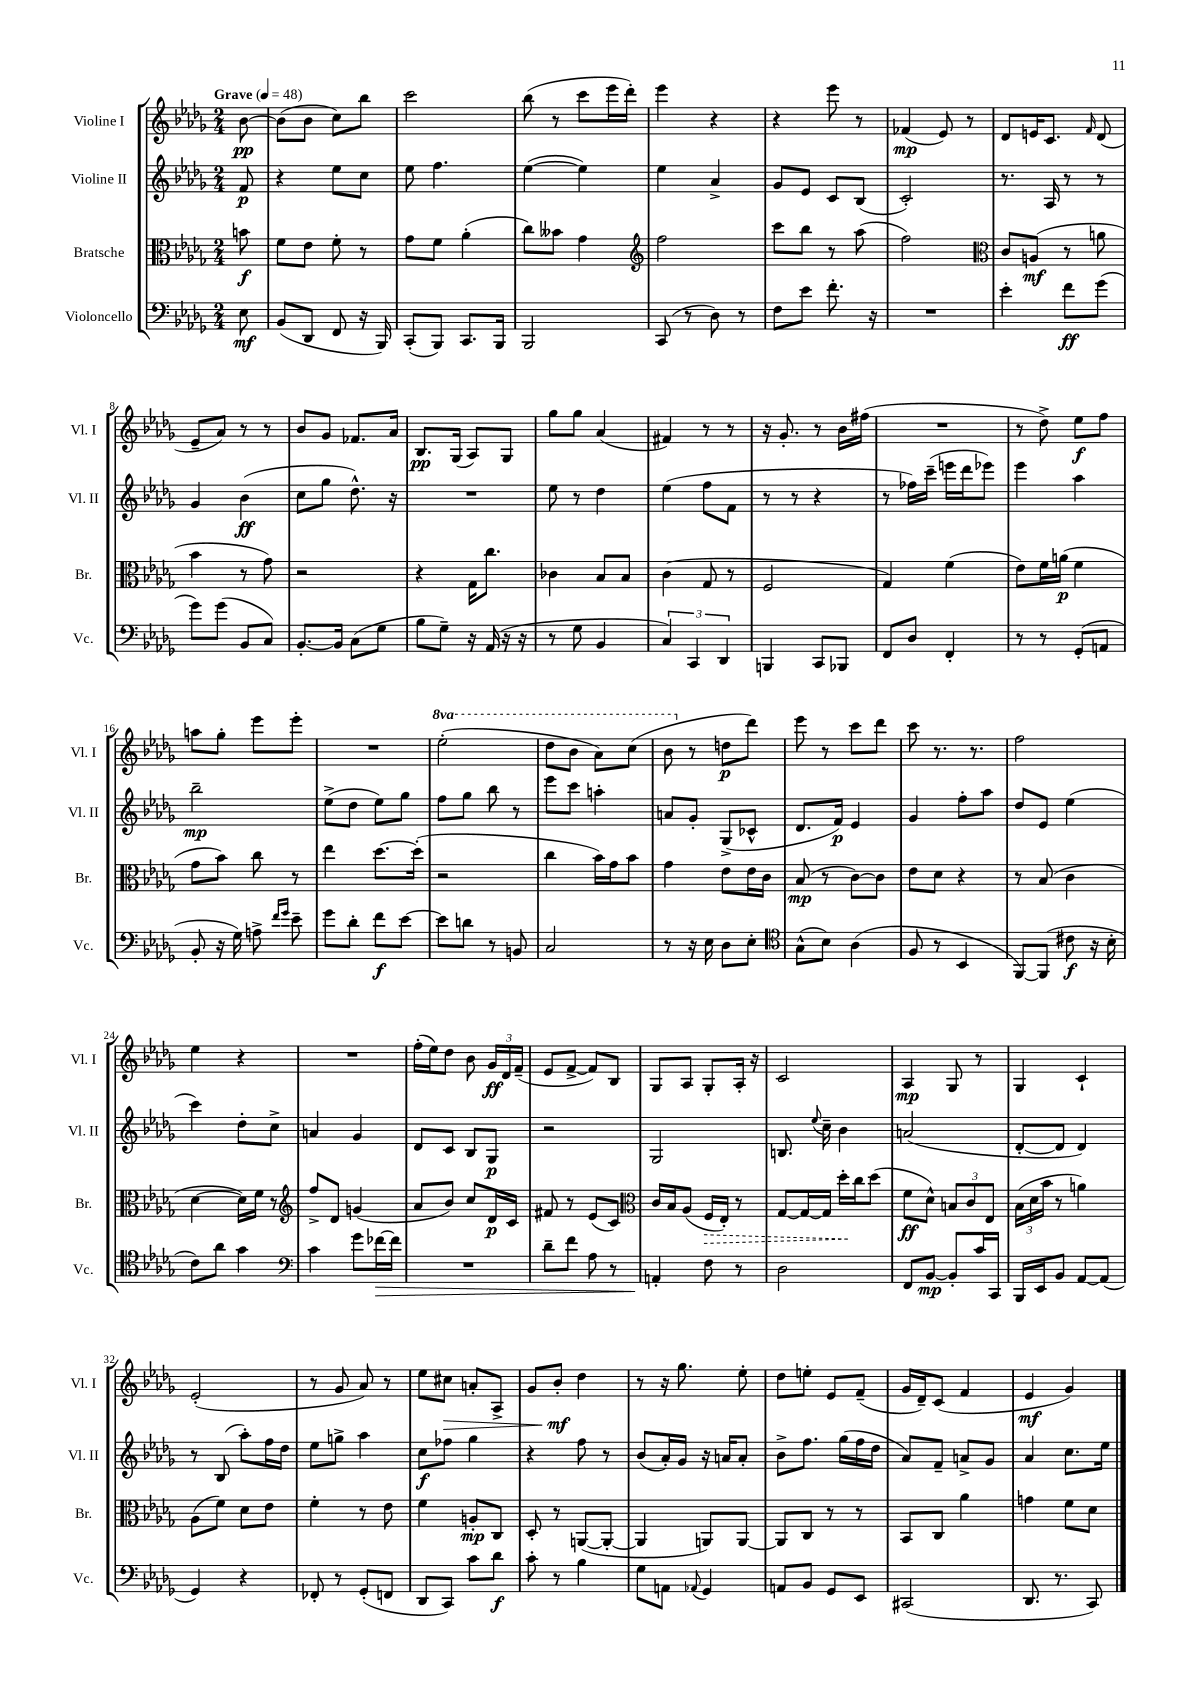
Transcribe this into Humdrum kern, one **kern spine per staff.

**kern	**dynam	**kern	**dynam	**kern	**dynam	**kern	**dynam
*part4	*part4	*part3	*part3	*part2	*part2	*part1	*part1
*staff4	*staff4	*staff3	*staff3	*staff2	*staff2	*staff1	*staff1
*I"Violoncello	*	*I"Bratsche	*	*I"Violine II	*	*I"Violine I	*
*I'Vc.	*	*I'Br.	*	*I'Vl. II	*	*I'Vl. I	*
*clefF4	*	*clefC3	*	*clefG2	*	*clefG2	*
*k[b-e-a-d-g-]	*	*k[b-e-a-d-g-]	*	*k[b-e-a-d-g-]	*	*k[b-e-a-d-g-]	*
*M2/4	*	*M2/4	*	*M2/4	*	*M2/4	*
*MM48	*	*MM48	*	*MM48	*	*MM48	*
=	=	=	=	=	=	=	=
!	!	!	!	!	!	!LO:TX:a:B:t=Grave	!
8E-\	mf	8bn\	f	8f/	p	[8b-\	pp
=1	=1	=1	=1	=1	=1	=1	=1
(8BB-/L	.	8f\L	.	4r	.	(8b-\L]	.
8DD-/J	.	8e-\J	.	.	.	8b-\J	.
8FF/	.	8f'\	.	8ee-\L	.	8cc\L)	.
16r	.	8r	.	8cc\J	.	8bb-\J	.
16BBB-/)	.	.	.	.	.	.	.
=2	=2	=2	=2	=2	=2	=2	=2
(8CC'/L	.	8g-\L	.	8ee-\	.	2ccc\	.
8BBB-/J)	.	8f\J	.	4.ff\	.	.	.
8.CC/L	.	(4a-'\	.	.	.	.	.
16BBB-/Jk	.	.	.	.	.	.	.
=3	=3	=3	=3	=3	=3	=3	=3
2BBB-/	.	8cc\L)	.	([4ee-\	.	(8bb-\	.
.	.	8b--X\J	.	.	.	8r	.
.	.	4g-\	.	4ee-\])	.	8ccc\L	.
.	.	.	.	.	.	16eee-\L	.
.	.	.	.	.	.	16ddd-'\JJ)	.
=4	=4	=4	=4	=4	=4	=4	=4
*	*	*clefG2	*	*	*	*	*
(8CC/	.	2ff\	.	4ee-\	.	4eee-\	.
8r	.	.	.	.	.	.	.
8D-\)	.	.	.	4a-^/	.	4r	.
8r	.	.	.	.	.	.	.
=5	=5	=5	=5	=5	=5	=5	=5
8F\L	.	8ccc\L	.	8g-/L	.	4r	.
8e-\J	.	8bb-\J	.	8e-/J	.	.	.
8.f'\	.	8r	.	8c/L	.	8eee-\	.
.	.	(8aa-\	.	(8B-/J	.	8r	.
16r	.	.	.	.	.	.	.
=6	=6	=6	=6	=6	=6	=6	=6
2r	.	2ff\)	.	2c'/)	.	(4f-X/	mp
.	.	.	.	.	.	8e-/)	.
.	.	.	.	.	.	8r	.
=7	=7	=7	=7	=7	=7	=7	=7
*	*	*clefC3	*	*	*	*	*
4e-'\	.	8c/L	.	8.r	.	8d-/L	.
.	.	(8An/J	mf	.	.	16en/K	.
.	.	.	.	16A-/	.	8.c/J	.
8f\L	ff	8r	.	8r	.	.	.
.	.	.	.	.	.	16qqf/	.
(8g-\J	.	8an\	.	8r	.	(8d-/	.
!!LO:LB:g=z
=8	=8	=8	=8	=8	=8	=8	=8
8g-\L)	.	4b-\	.	4g-/	.	8e-~/L	.
(8g-\J	.	.	.	.	.	8a-/J)	.
8BB-/L	.	8r	.	(4b-\	ff	8r	.
8C/J)	.	8g-\)	.	.	.	8r	.
=9	=9	=9	=9	=9	=9	=9	=9
[8.BB-'/L	.	2r	.	8cc\L	.	8b-/L	.
.	.	.	.	8gg-\J	.	8g-/J	.
16BB-/Jk]	.	.	.	.	.	.	.
(8C\L	.	.	.	8.dd-^^\)	.	8.f-X/L	.
8G-\J	.	.	.	.	.	.	.
.	.	.	.	16r	.	16a-/Jk	.
=10	=10	=10	=10	=10	=10	=10	=10
8B-\L	.	4r	.	2r	.	8.B-/L	pp
8G-~\J)	.	.	.	.	.	.	.
.	.	.	.	.	.	(16G-/Jk	.
16r	.	16G-\KL	.	.	.	8A-/L)	.
(16AA-/	.	8.cc\J	.	.	.	.	.
16r	.	.	.	.	.	8G-/J	.
16r	.	.	.	.	.	.	.
=11	=11	=11	=11	=11	=11	=11	=11
8r	.	4c-X\	.	8ee-\	.	8gg-\L	.
8G-\	.	.	.	8r	.	8gg-\J	.
4BB-/	.	8B-/L	.	4dd-\	.	(4a-/	.
.	.	8B-/J	.	.	.	.	.
=12	=12	=12	=12	=12	=12	=12	=12
6C/)	.	(4c\	.	(4ee-\	.	4f#X/)	.
6CC/	.	.	.	.	.	.	.
.	.	8G-/	.	8ff\L	.	8r	.
6DD-/	.	.	.	.	.	.	.
.	.	8r	.	8f\J	.	8r	.
=13	=13	=13	=13	=13	=13	=13	=13
4BBBn/	.	2F/	.	8r	.	16r	.
.	.	.	.	.	.	8.g-'/	.
.	.	.	.	8r	.	.	.
8CC/L	.	.	.	4r	.	8r	.
8BBB-X/J	.	.	.	.	.	16b-\LL	.
.	.	.	.	.	.	(16ff#X\JJ	.
=14	=14	=14	=14	=14	=14	=14	=14
8FF/L	.	4G-/)	.	8r	.	2r	.
8D-/J	.	.	.	16ff-X\LL)	.	.	.
.	.	.	.	(16ccc~\JJ	.	.	.
4FF'/	.	(4f\	.	16eeen\LL	.	.	.
.	.	.	.	16ddd-\J	.	.	.
.	.	.	.	8eee-X\J)	.	.	.
=15	=15	=15	=15	=15	=15	=15	=15
8r	.	8e-\L)	.	4eee-\	.	8r	.
8r	.	16f\L	.	.	.	8dd-^\)	.
.	.	(16an\JJ	p	.	.	.	.
(8GG-'/L	.	4f\	.	4aa-\	.	8ee-\L	f
8AAn/J	.	.	.	.	.	8ff\J	.
!!LO:LB:g=z
=16	=16	=16	=16	=16	=16	=16	=16
8BB-'/	.	8g-\L	.	2bb-~\	mp	8aan\L	.
16r	.	8b-\J)	.	.	.	8gg-'\J	.
16G-\)	.	.	.	.	.	.	.
8An^\	.	8cc\	.	.	.	8eee-\L	.
16qqf/LL	.	.	.	.	.	.	.
16qqg-/JJ	.	.	.	.	.	.	.
8e-~\	.	8r	.	.	.	8eee-'\J	.
=17	=17	=17	=17	=17	=17	=17	=17
8g-\L	.	4ee-\	.	(8ee-^\L	.	2r	.
8d-'\J	.	.	.	8dd-\J	.	.	.
8f\L	f	[8.dd-\L	.	8ee-\L)	.	.	.
[8e-\J	.	.	.	8gg-\J	.	.	.
.	.	(16dd-'\Jk]	.	.	.	.	.
=18	=18	=18	=18	=18	=18	=18	=18
*	*	*	*	*	*	*8va	*
8e-\L]	.	2r	.	8ff\L	.	(2eee-'\	.
8dn\J	.	.	.	8gg-\J	.	.	.
8r	.	.	.	8bb-\	.	.	.
8BBn/	.	.	.	8r	.	.	.
=19	=19	=19	=19	=19	=19	=19	=19
2C/	.	4cc\	.	8eee-\L	.	8ddd-\L	.
.	.	.	.	8ccc\J	.	8bb-\J	.
.	.	16b-\LL)	.	4aan'\	.	8aa-\L)	.
.	.	16g-\J	.	.	.	.	.
.	.	8b-\J	.	.	.	(8ccc\J	.
=20	=20	=20	=20	=20	=20	=20	=20
8r	.	4g-\	.	8an/L	.	8bb-\	.
*	*	*	*	*	*	*X8va	*
16r	.	.	.	8g-'/J	.	8r	.
16E-\	.	.	.	.	.	.	.
8D-\L	.	8e-\L	.	(8G-^/L	.	8ddn\L	p
8E-'\J	.	16e-\L	.	8c-X^^/J	.	8ddd-\J)	.
.	.	16c\JJ	.	.	.	.	.
=21	=21	=21	=21	=21	=21	=21	=21
*clefC4	*	*	*	*	*	*	*
(8G-^^\L	.	(8B-/	mp	8.d-/L	.	8eee-\	.
8B-\J)	.	8r	.	.	.	8r	.
.	.	.	.	16f/Jk)	p	.	.
(4A-\	.	[8c\L)	.	4e-/	.	8ccc\L	.
.	.	8c\J]	.	.	.	8ddd-\J	.
=22	=22	=22	=22	=22	=22	=22	=22
8F/	.	8e-\L	.	4g-/	.	8ccc\	.
8r	.	8d-\J	.	.	.	8.r	.
4BB-/	.	4r	.	8ff'\L	.	.	.
.	.	.	.	.	.	8.r	.
.	.	.	.	8aa-\J	.	.	.
=23	=23	=23	=23	=23	=23	=23	=23
[8FF/L)	.	8r	.	8dd-/L	.	2ff\	.
(8FF/J]	.	(8B-/	.	8e-/J	.	.	.
8c#X\	f	4c\	.	(4ee-\	.	.	.
16r	.	.	.	.	.	.	.
16B-'\	.	.	.	.	.	.	.
!!LO:LB:g=z
=24	=24	=24	=24	=24	=24	=24	=24
8c\L)	.	[4d-\	.	4ccc\)	.	4ee-\	.
8a-\J	.	.	.	.	.	.	.
4g-\	.	16d-\LL])	.	8dd-'\L	.	4r	.
.	.	16f\JJ	.	.	.	.	.
.	.	8r	.	8cc^\J	.	.	.
=25	=25	=25	=25	=25	=25	=25	=25
*clefF4	*	*clefG2	*	*	*	*	*
4c\	.	8ff^/L	.	4an/	.	2r	.
.	.	8d-/J	.	.	.	.	.
8g-\L	.	(4gn/	.	4g-/	.	.	.
!	!LO:HP:b	!	!	!	!	!	!
[16f-X\L	>	.	.	.	.	.	.
16f-\JJ]	.	.	.	.	.	.	.
=26	=26	=26	=26	=26	=26	=26	=26
2r	.	8a-/L	.	8d-/L	.	(16ff'\LL	.
.	.	.	.	.	.	16ee-\J)	.
.	.	8b-/J)	.	8c/J	.	8dd-\J	.
.	.	8cc/L	.	8B-/L	.	8b-\	.
.	.	16d-/L	p	8G-/J	p	24g-/LL	ff
.	.	.	.	.	.	24d-/	.
.	.	16c/JJ	.	.	.	.	.
.	.	.	.	.	.	(24f~/JJ	.
=27	=27	=27	=27	=27	=27	=27	=27
8d-~\L	.	8f#X/	.	2r	.	8e-/L	.
8f\J	.	8r	.	.	.	[8f^/J	.
8A-\	.	(8e-/L	.	.	.	8f/L])	.
8r	.	8c/J)	.	.	.	8B-/J	.
=28	=28	=28	=28	=28	=28	=28	=28
*	*	*clefC3	*	*	*	*	*
4AAn'/	.	16c/LL	.	2G-/	.	8G-/L	.
.	.	16B-/J	.	.	.	.	.
.	.	(8A-/J	.	.	.	8A-/J	.
!	!	!	!LO:HP:b	!	!	!	!
8F\	]	16F/LL	>	.	.	8G-'/L	.
.	.	16E-'/JJ)	.	.	.	.	.
8r	.	8r	.	.	.	16A-'/Jk	.
.	.	.	.	.	.	16r	.
=29	=29	=29	=29	=29	=29	=29	=29
2D-\	.	[8G-/L	.	8.Bn/	.	2c/	.
.	.	16G-/L_	.	.	.	.	.
.	.	.	.	8qqee-/	.	.	.
.	.	16G-/JJ]	.	16cc~\	.	.	.
.	.	16dd-'\LL	.	4b-\	.	.	.
.	.	16cc\J	]	.	.	.	.
.	.	(8dd-\J	.	.	.	.	.
=30	=30	=30	=30	=30	=30	=30	=30
8FF/L	.	8f\L	ff	(2an/	.	4A-/	mp
[8BB-/J	mp	8d-^^\J)	.	.	.	.	.
8BB-'/L]	.	12Bn/L	.	.	.	8G-/	.
.	.	12c/	.	.	.	.	.
16c/L	.	.	.	.	.	8r	.
.	.	12E-/J	.	.	.	.	.
16CC/JJ	.	.	.	.	.	.	.
=31	=31	=31	=31	=31	=31	=31	=31
16BBB-/LL	.	(24B-\LL	.	[8d-'/L	.	4G-/	.
.	.	24d-\	.	.	.	.	.
16EE-/J	.	.	.	.	.	.	.
.	.	24b-\JJ	.	.	.	.	.
8BB-/J	.	8r	.	8d-/J]	.	.	.
[8AA-/L	.	4an\)	.	4d-/)	.	4c`/	.
(8AA-/J]	.	.	.	.	.	.	.
!!LO:LB:g=z
=32	=32	=32	=32	=32	=32	=32	=32
4GG-/)	.	(8A-\L	.	8r	.	(2e-'/	.
.	.	8f\J)	.	(8B-/	.	.	.
4r	.	8d-\L	.	8aa-'\L)	.	.	.
.	.	8e-\J	.	16ff\L	.	.	.
.	.	.	.	16dd-\JJ	.	.	.
=33	=33	=33	=33	=33	=33	=33	=33
8FF-X'/	.	4f'\	.	8ee-\L	.	8r	.
8r	.	.	.	8ggn^\J	.	8g-/	.
(8GG-'/L	.	8r	.	4aa-\	.	8a-/)	.
8FFn/J	.	8e-\	.	.	.	8r	.
=34	=34	=34	=34	=34	=34	=34	=34
8DD-/L	.	4f\	.	8cc\L	f	8ee-\L	.
!	!	!	!	!	!	!	!LO:HP:b
8CC/J)	.	.	.	8ff-X\J	.	8cc#X\J	>
8c\L	.	8An'/L	mp	4gg-\	.	8an'/L	.
8d-\J	f	8C/J	.	.	.	8A-^/J	.
=35	=35	=35	=35	=35	=35	=35	=35
8c'\	.	8D-'/	.	4r	.	8g-/L	.
8r	.	8r	.	.	.	8b-'/J	mf
4B-\	.	([8AAn/L	.	8ff\	.	4dd-\	]
.	.	8AA'/J_	.	8r	.	.	.
=36	=36	=36	=36	=36	=36	=36	=36
8G-\L	.	4AA/]	.	(8b-/L	.	8r	.
8AAn\J	.	.	.	16a-'/L)	.	16r	.
.	.	.	.	16g-/JJ	.	8.gg-\	.
8qqAA-X/	.	.	.	.	.	.	.
4GG-/	.	8AAn/L)	.	16r	.	.	.
.	.	.	.	16an/KL	.	.	.
.	.	[8AA/J	.	8a'/J	.	8ee-'\	.
=37	=37	=37	=37	=37	=37	=37	=37
8AAn/L	.	8AA/L]	.	8b-^\L	.	8dd-\L	.
8BB-/J	.	8C/J	.	8.ff\J	.	8een'\J	.
8GG-/L	.	8r	.	.	.	8e-/L	.
.	.	.	.	(16gg-\LL	.	.	.
8EE-/J	.	8r	.	16ff\	.	(8f~/J	.
.	.	.	.	16dd-\JJ	.	.	.
=38	=38	=38	=38	=38	=38	=38	=38
(2CC#X/	.	8BB-/L	.	8a-/L)	.	16g-/LL	.
.	.	.	.	.	.	16d-~/J)	.
.	.	8C/J	.	8f~/J	.	(8c/J	.
.	.	4a-\	.	8an^/L	.	4f/	.
.	.	.	.	8g-/J	.	.	.
=39	=39	=39	=39	=39	=39	=39	=39
8.DD-/	.	4gn\	.	4a-/	.	4e-/	mf
8.r	.	.	.	.	.	.	.
.	.	8f\L	.	8.cc\L	.	4g-/)	.
8CC/)	.	8d-\J	.	.	.	.	.
.	.	.	.	16ee-\Jk	.	.	.
==	==	==	==	==	==	==	==
*-	*-	*-	*-	*-	*-	*-	*-
